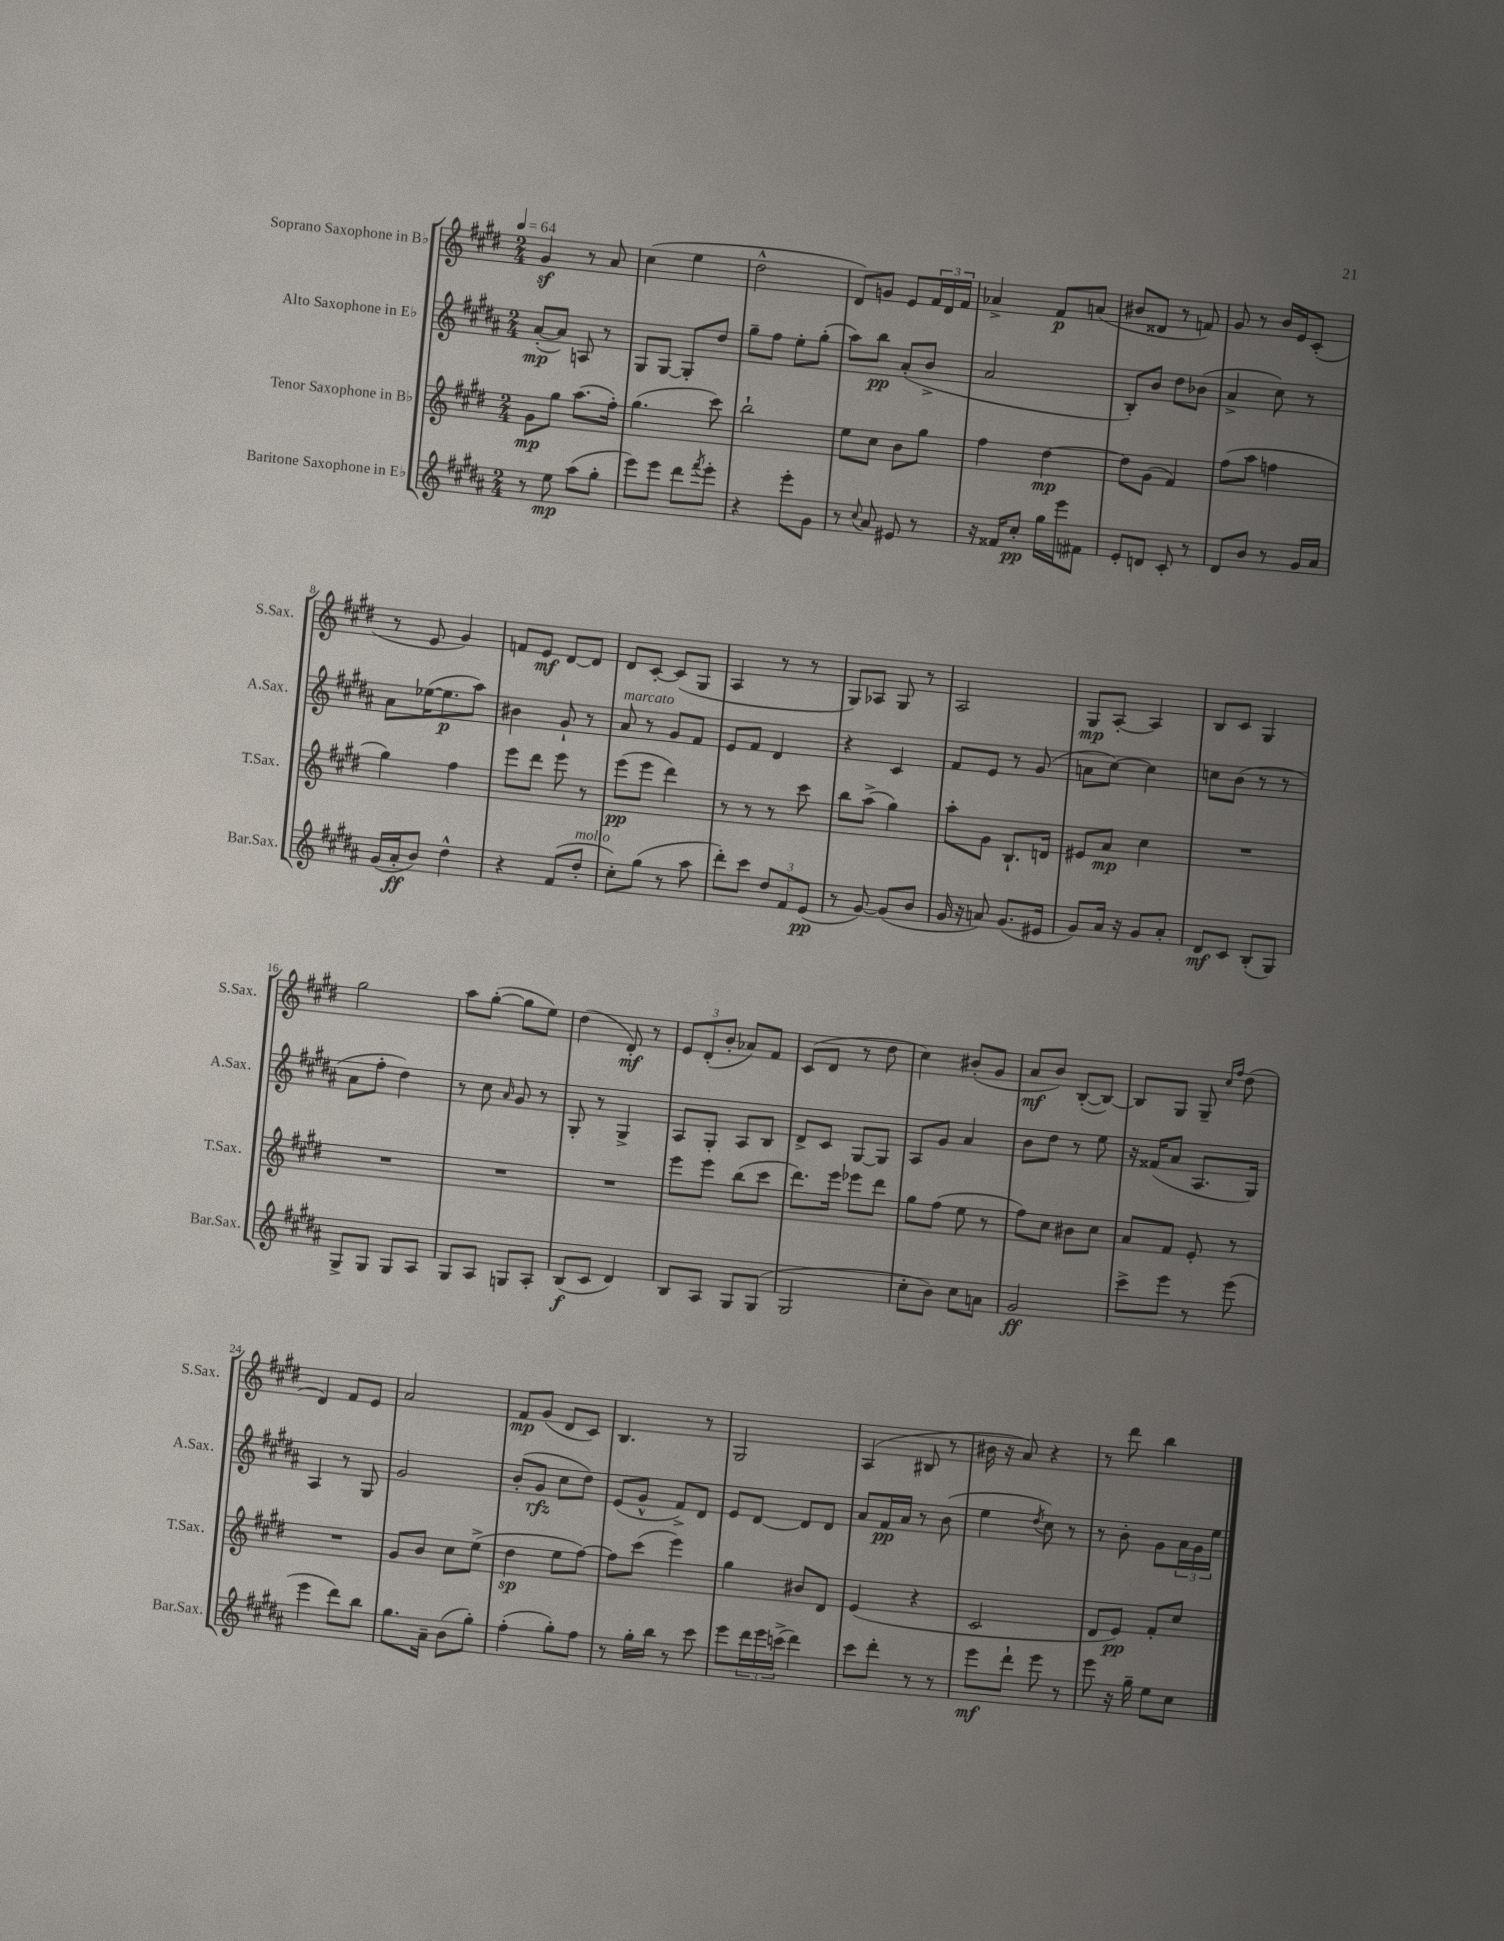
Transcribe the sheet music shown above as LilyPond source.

<<
\new StaffGroup <<
\new Staff = "s0" \with { instrumentName = "Soprano Saxophone in Bb" shortInstrumentName = "S.Sax." } {
    \clef treble \key e \major \numericTimeSignature \time 2/4 \tempo 4 = 64
    gis'4\sf r8 a'8 |
    cis''4( e''4 |
    dis''2-^ |
    dis'8) g'8 e'8 \tuplet 3/2 { fis'16 dis'16 fis'16 } |
    aes'4-> fis'8\p a'8( |
    bis'8 disis'8 r8 f'8) |
    gis'8 r8 b'16 e'16 cis'8-.( |
    r8 e'8 gis'4) |
    f'8 e'8\mf dis'8~ dis'8 |
    dis'8 cis'8~-. cis'8( gis8 |
    a4 r8 r8 |
    gis8) aes8 gis8 r8 |
    a2 |
    gis8\mp a8~-. a4 |
    b8 cis'8 gis4 |
    gis''2 |
    a''8 gis''8~-.( gis''8 e''8) |
    dis''4( dis'8-.\mf) r8 |
    \tuplet 3/2 { e'8 dis'8-.( b'8-. } aes'8) fis'8 |
    cis'8( dis'8 r8 dis''8 |
    cis''4) bis'8-.( gis'8 |
    a'8\mf b'8) b8~-.( b8~) |
    b8 gis8 gis8-- \grace { cis''16 fis''16 } dis''8( |
    dis'4) fis'8 e'8 |
    a'2 |
    fis'8\mp gis'8( dis'8 cis'8) |
    b4. r8 |
    gis2 |
    a4( bis8 r8 |
    bis'16 r16 a'8) r4 |
    r8 dis'''8 b''4 \bar "|." |
}
\new Staff = "s1" \with { instrumentName = "Alto Saxophone in Eb" shortInstrumentName = "A.Sax." } {
    \clef treble \key b \major \numericTimeSignature \time 2/4
    ais'8~-.\mp( ais'8) a8 r8 |
    gis8 gis8~ gis8-. dis''8 |
    gis''8-- fis''8 e''8-. gis''8-.( |
    ais''8) b''8\pp ais'8-.( b'8-> |
    ais'2 |
    b8-.) b'8 dis''8 bes'8( |
    ais'4-> cis''8) r8 |
    ais'8 ees''16~( ees''8.\p ais''8) |
    bis'4 gis'8-! r8 |
    ais'8^\markup { \italic "marcato" } r8 gis'8 fis'8 |
    e'8 fis'8 dis'4 |
    r4 cis'4 |
    fis'8 e'8 r8 gis'8( |
    a'8 cis''8~) cis''4 |
    c''8 b'8( r8 r8 |
    ais'8 fis''8-. dis''4) |
    r8 cis''8 \grace { ais'16 } gis'8 r8 |
    gis8-. r8 gis4-> |
    ais8 gis8-. ais8 b8 |
    dis'8-> cis'8 gis8~ gis8 |
    ais8 gis'8 ais'4 |
    b'8 dis''8 r8 e''8 |
    r16 fisis'16( ais'8 ais8. gis16) |
    ais4 r8 gis8 |
    gis'2 |
    b'8-.( gis'8\rfz cis''8 dis''8) |
    e'8( gis'8-^ fis'8->) dis'8 |
    e'8 dis'8~ dis'8 dis'8 |
    ais'8 fis'16\pp ais'16 r8 b'8( |
    e''4 \acciaccatura { dis''8 } cis''8) r8 |
    r8 b'8-. gis'8 \tuplet 3/2 { ais'16 gis'16 e''16 } \bar "|." |
}
\new Staff = "s2" \with { instrumentName = "Tenor Saxophone in Bb" shortInstrumentName = "T.Sax." } {
    \clef treble \key e \major \numericTimeSignature \time 2/4
    gis'8\mp gis''8 a''8.( fis''16-.) |
    gis''4.( cis'''8) |
    b''2-! |
    e''8 cis''8 b'8 gis''8 |
    fis''4 dis''4~\mp |
    dis''8 gis'8( fis'4) |
    fis''8( a''8 f''4 |
    gis''4) fis''4 |
    e'''8 dis'''8 e'''8 r8 |
    e'''8\pp( e'''8 dis'''4) |
    r8 r8 r8 cis'''8 |
    b''8 a''8->( gis''4) |
    a''8-. gis'8 b8.-! d'16 |
    eis'8 a'8\mp cis''4 |
    R2 |
    R2 |
    R2 |
    R2 |
    e'''8 e'''8 b''8( cis'''8 |
    dis'''8.) e'''16 ees'''8 dis'''8 |
    gis''8 fis''8( e''8 r8 |
    fis''8) cis''8 bis'8 cis''8 |
    a'8 fis'8 e'8-. r8 |
    R2 |
    gis'8 b'8 cis''8 e''8->( |
    dis''4\sp e''8 fis''8~) |
    fis''8 cis'''8( e'''4) |
    gis''4 bis'8 dis'8 |
    e'4( r4 |
    cis'2 |
    dis'8 e'8\pp) fis'8-. cis''8 \bar "|." |
}
\new Staff = "s3" \with { instrumentName = "Baritone Saxophone in Eb" shortInstrumentName = "Bar.Sax." } {
    \clef treble \key b \major \numericTimeSignature \time 2/4
    r8 e''8\mp ais''8( gis''8-. |
    e'''8) e'''8 dis'''8 \acciaccatura { fis'''8 } e'''8-. |
    r4 e'''8-. gis'8 |
    r8 \appoggiatura { cis''8 } ais'8 eis'8 r8 |
    r16 fisis'16 cis''8-.\pp gis''16 e'''16 fis'8 |
    e'8-. d'8 cis'8-. r8 |
    dis'8 b'8 r8 gis'16 ais'16 |
    gis'16( ais'16-.\ff b'8) dis''4-^ |
    r4 fis'8( dis''8-.^\markup { \italic "molto" } |
    cis''8-.) gis''8( r8 ais''8 |
    dis'''8-.) cis'''8 \tuplet 3/2 { dis''8 fis'8 e'8\pp( } |
    r8 gis'8~) gis'8( b'8 |
    gis'16 r16 a'8) gis'8.( eis'16 |
    gis'8) ais'16 r16 gis'8 ais'8-. |
    dis'8\mf cis'8 b8-.( gis8) |
    gis8-> gis8 gis8 ais8 |
    gis8 ais8 g8 ais8-. |
    b8\f( cis'8 dis'4) |
    b8 ais8 gis8 gis8( |
    gis2 |
    cis''8-. b'8) cis''8 a'8 |
    gis'2\ff |
    cis'''8-> e'''8 r8 e'''8( |
    e'''4 dis'''8) b''8 |
    gis''8. ais'16-- b'8( gis''8-.) |
    fis''4-.( gis''8-.) fis''8 |
    r8 gis''16-. b''16 r8 cis'''8 |
    e'''8 \tuplet 3/2 { dis'''16 e'''16 c'''16->( } dis'''4) |
    cis'''8 dis'''8-. r8 r8 |
    e'''8\mf dis'''8-! e'''8 r8 |
    e'''8 r16 gis''16-- e''8 cis''8 \bar "|." |
}
>>
>>
